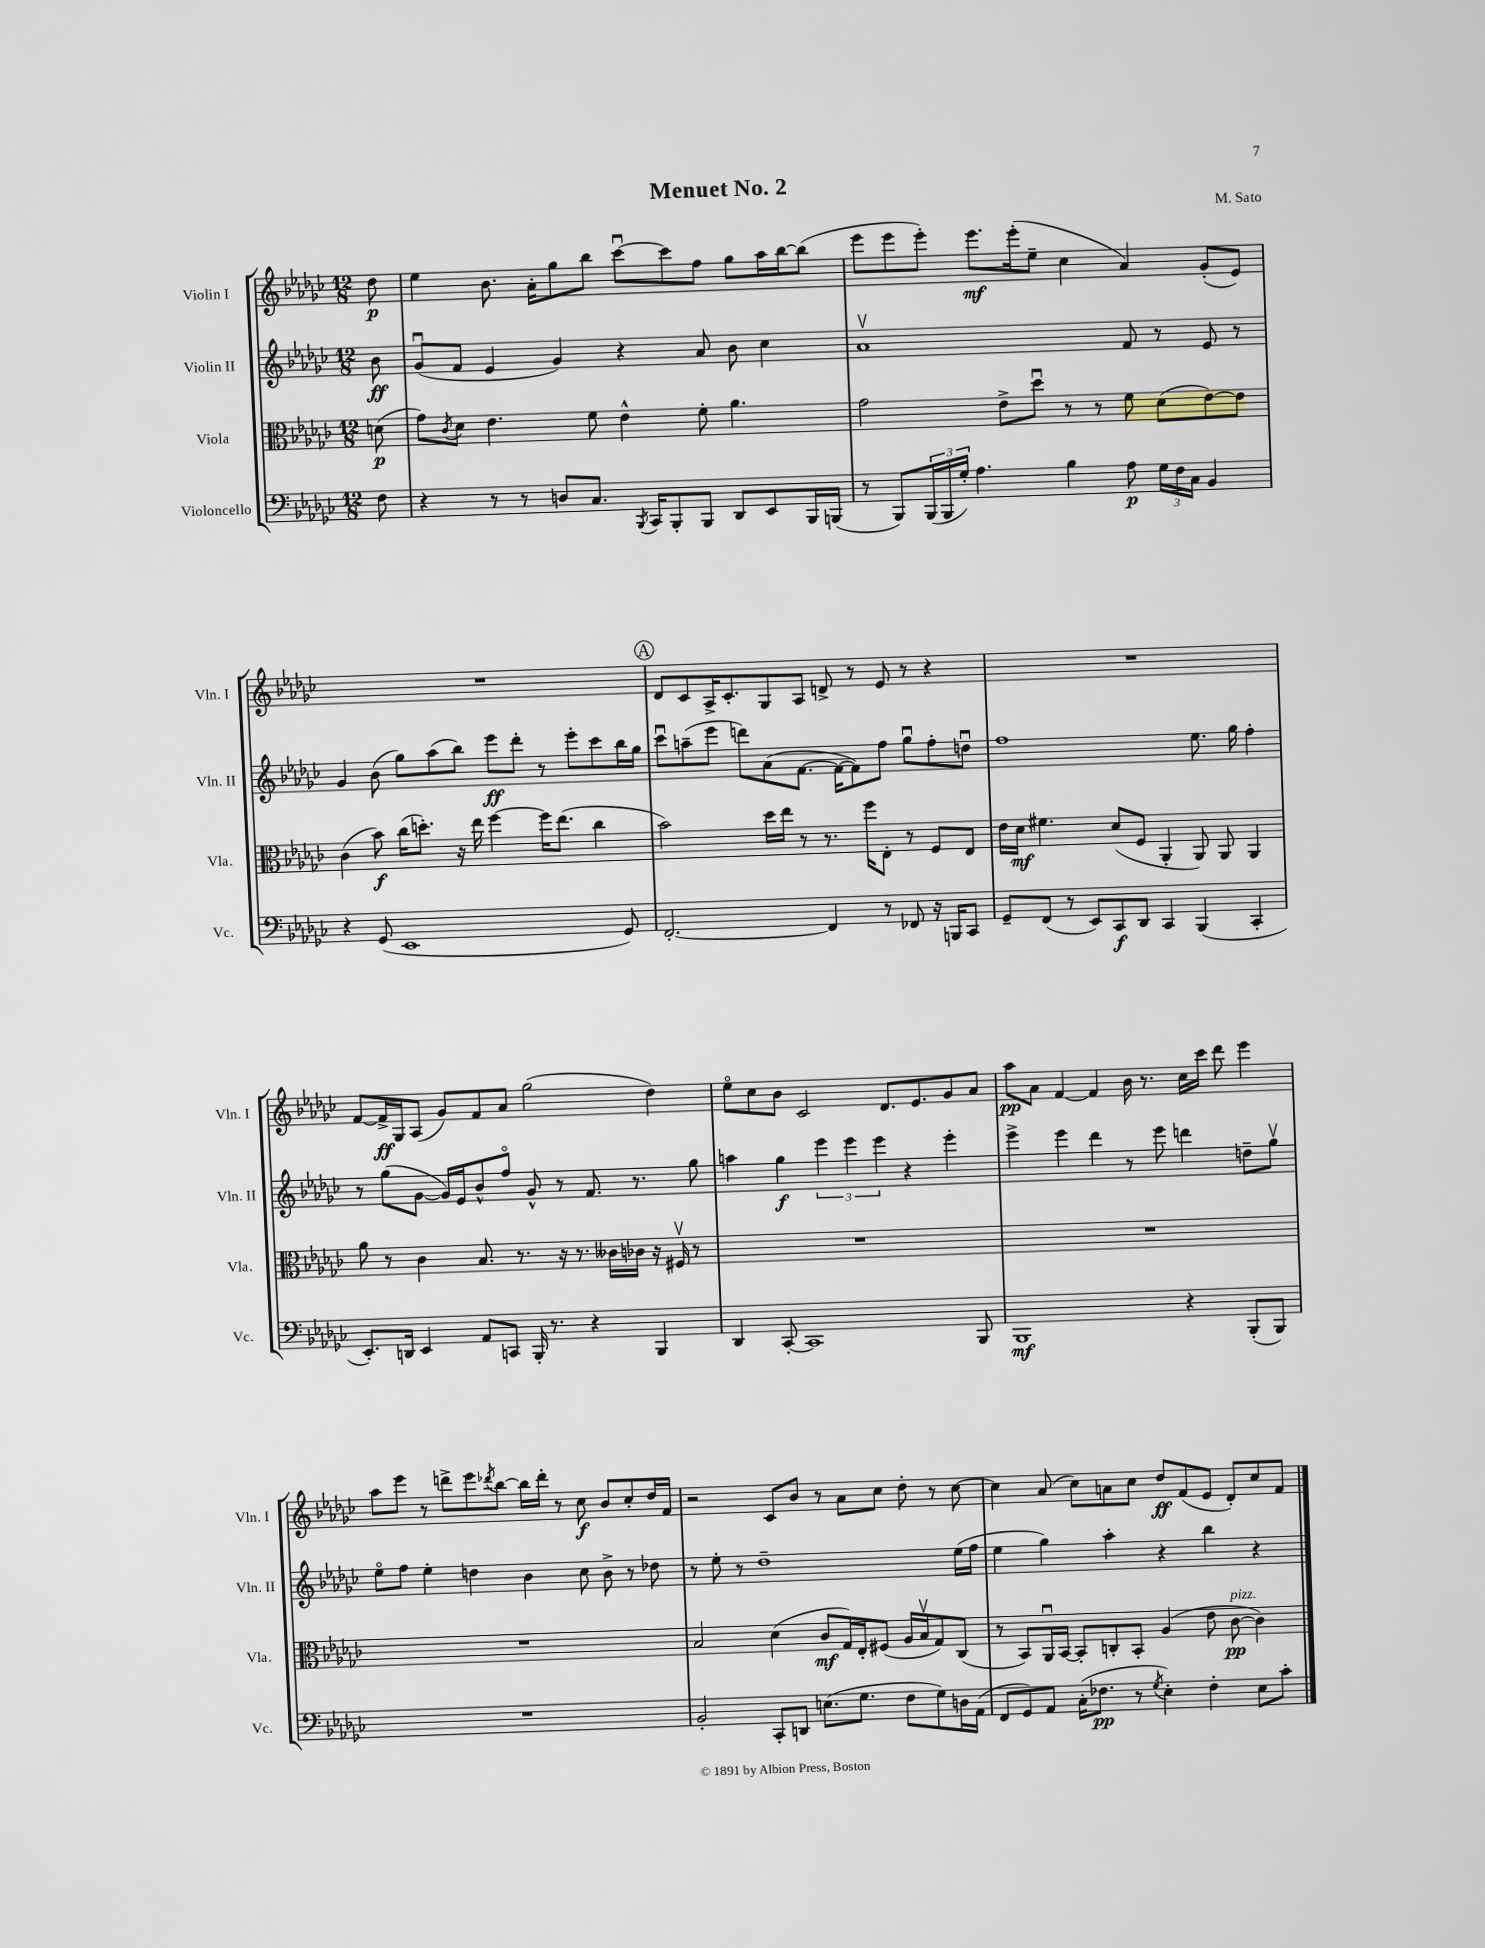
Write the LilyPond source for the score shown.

\header { title = "Menuet No. 2" composer = "M. Sato" }
<<
\new StaffGroup <<
\new Staff = "s0" \with { instrumentName = "Violin I" shortInstrumentName = "Vln. I" } {
    \clef treble \key ges \major \numericTimeSignature \time 12/8 \partial 8
    des''8\p |
    ees''4 bes'8. aes'16-. ges''8 bes''8 ces'''8~\downbow ces'''8 f''8 ges''8 aes''16 bes''16~ bes''8( |
    ees'''8 ees'''8 ees'''8-.) ees'''8.\mf ees'''16-.( ees''8-- ces''4 aes'4) ges'8-.( ees'8) |
    R1. |
    \mark \markup { \circle "A" } des'8 ces'8 aes16-> ces'8.-. ges8 aes8 d'8-> r8 ees'8 r8 r4 |
    R1. |
    f'8~ f'16->\ff ges16 aes8( ges'8) f'8 aes'8 ges''2( des''4) |
    ees''8\flageolet ces''8 bes'8 ces'2 des'8. ees'8. ges'8 aes'8 |
    aes''8\pp aes'8 f'4~ f'4 bes'16 r8. ces''16 ces'''16 des'''8 ees'''4 |
    aes''8 ees'''8 r8 d'''8-> ees'''8 \acciaccatura { des'''8 } bes''8~ bes''16 des'''16-. r8 ces''8\f bes'8 ces''8-. des''16 f'16 |
    r2 ces'8 bes'8 r8 aes'8 ces''8 des''8-. r8 ces''8~ |
    ces''4 aes'8( ces''8) a'8 ces''8 des''8\ff f'8( ees'8 des'8-.) ces''8 f'8 \bar "|." |
}
\new Staff = "s1" \with { instrumentName = "Violin II" shortInstrumentName = "Vln. II" } {
    \clef treble \key ges \major \numericTimeSignature \time 12/8 \partial 8
    bes'8\ff |
    ges'8\downbow( f'8 ees'4 ges'4) r4 aes'8 bes'8 ces''4 |
    aes'1\upbow f'8 r8 ees'8 r8 |
    ges'4 bes'8( ges''8) aes''8( bes''8) ees'''8\ff des'''8-. r8 ees'''8-. ces'''8 bes''16 ges''16 |
    \mark \markup { \circle "A" } ces'''8\downbow a''8--( ees'''8 d'''8) aes'8( f'8.~ f'16~ f'8) f''8 ges''8\downbow f''8-. d''8\downbow |
    f''1 ees''8. ges''16 f''4-. |
    r8 ges''8( ges'8~ ges'16) ees'16 bes'8-^ f''8\flageolet ges'8-^ r8 f'8. r8. ges''8 |
    a''4 ges''4\f \tuplet 3/2 { ees'''4 ees'''4 ees'''4 } r4 ees'''4-. |
    ees'''4-> ees'''4 des'''4 r8 ees'''8 d'''4 d''8-- ges''8\upbow |
    ees''8\flageolet f''8 ees''4-. d''4 bes'4 ces''8 bes'8-> r8 des''8 |
    r8 ees''8-. r8 des''1-- ees''16( f''16 |
    ees''4 ges''4) aes''4-. r4 bes''4 r4 \bar "|." |
}
\new Staff = "s2" \with { instrumentName = "Viola" shortInstrumentName = "Vla." } {
    \clef alto \key ges \major \numericTimeSignature \time 12/8 \partial 8
    d'8\p( |
    ges'8) \acciaccatura { ces'8 } des'8 ees'4. f'8 ees'4-^ f'8-. aes'4. |
    ges'2 ees'8-> des''8\downbow r8 r8 f'8 des'8( ees'8~) ees'8 |
    ces'4( bes'8\f) ces''16( d''8.-.) r16 ees''16 f''4~ f''16 ees''8.( ces''4 |
    \mark \markup { \circle "A" } bes'2) des''16 ees''16 r8 r8. f''16 ees8-. r8 f8 ees8 |
    ees'16 des'16\mf fis'4. des'8( f8 aes,4-. aes,8) aes,8 aes,4 |
    aes'8 r8 ces'4 bes8. r8. r16 r8. ceses'16 ces'16 r16 fis16\upbow r8 |
    R1. |
    R1. |
    R1. |
    bes2 des'4( ces'8\mf ges16) ees16-. fis8( aes16 bes16\upbow ges8) ces8( |
    r8 bes,8) aes,16\downbow bes,16~ bes,8-. c8-. bes,8-. aes4( ees'8 ces'8~\pp^\markup { \italic "pizz." } ces'4) \bar "|." |
}
\new Staff = "s3" \with { instrumentName = "Violoncello" shortInstrumentName = "Vc." } {
    \clef bass \key ges \major \numericTimeSignature \time 12/8 \partial 8
    f8 |
    r4 r8 r8 d8 ces8. \acciaccatura { bes,,8 } ces,16 bes,,8-. bes,,8 des,8 ees,8 bes,,16 b,,16( |
    r8 bes,,8) \tuplet 3/2 { bes,,16( bes,,16 ges16-.) } aes4. bes4 aes8\p \tuplet 3/2 { ges16 f16 ces16 } bes,4 |
    r4 ges,8( ees,1 ges,8) |
    \mark \markup { \circle "A" } f,2.~-. f,4 r8 fes,8 r16 b,,16 ces,8 |
    ges,8-- f,8( r8 ees,8) ces,8\f des,8 ces,4 bes,,4( ces,4-. |
    ees,8.-.) d,16 ees,4 aes,8 c,8 bes,,16-. r8. r4 bes,,4 |
    des,4 ces,8~-. ces,1 bes,,8 |
    bes,,1\mf r4 bes,,8-.( bes,,8) |
    R1. |
    bes,2-. ces,8-. d,8 e8.( ges8. f8 ges8) d16 aes,16( |
    f,8 ges,8) aes,8 ces16-.( fes8.\pp r8 \acciaccatura { ges8 } ees4-.) fes4-. ees8 ces'8-. \bar "|." |
}
>>
>>
\layout { \context { \Score \remove "Bar_number_engraver" } }
